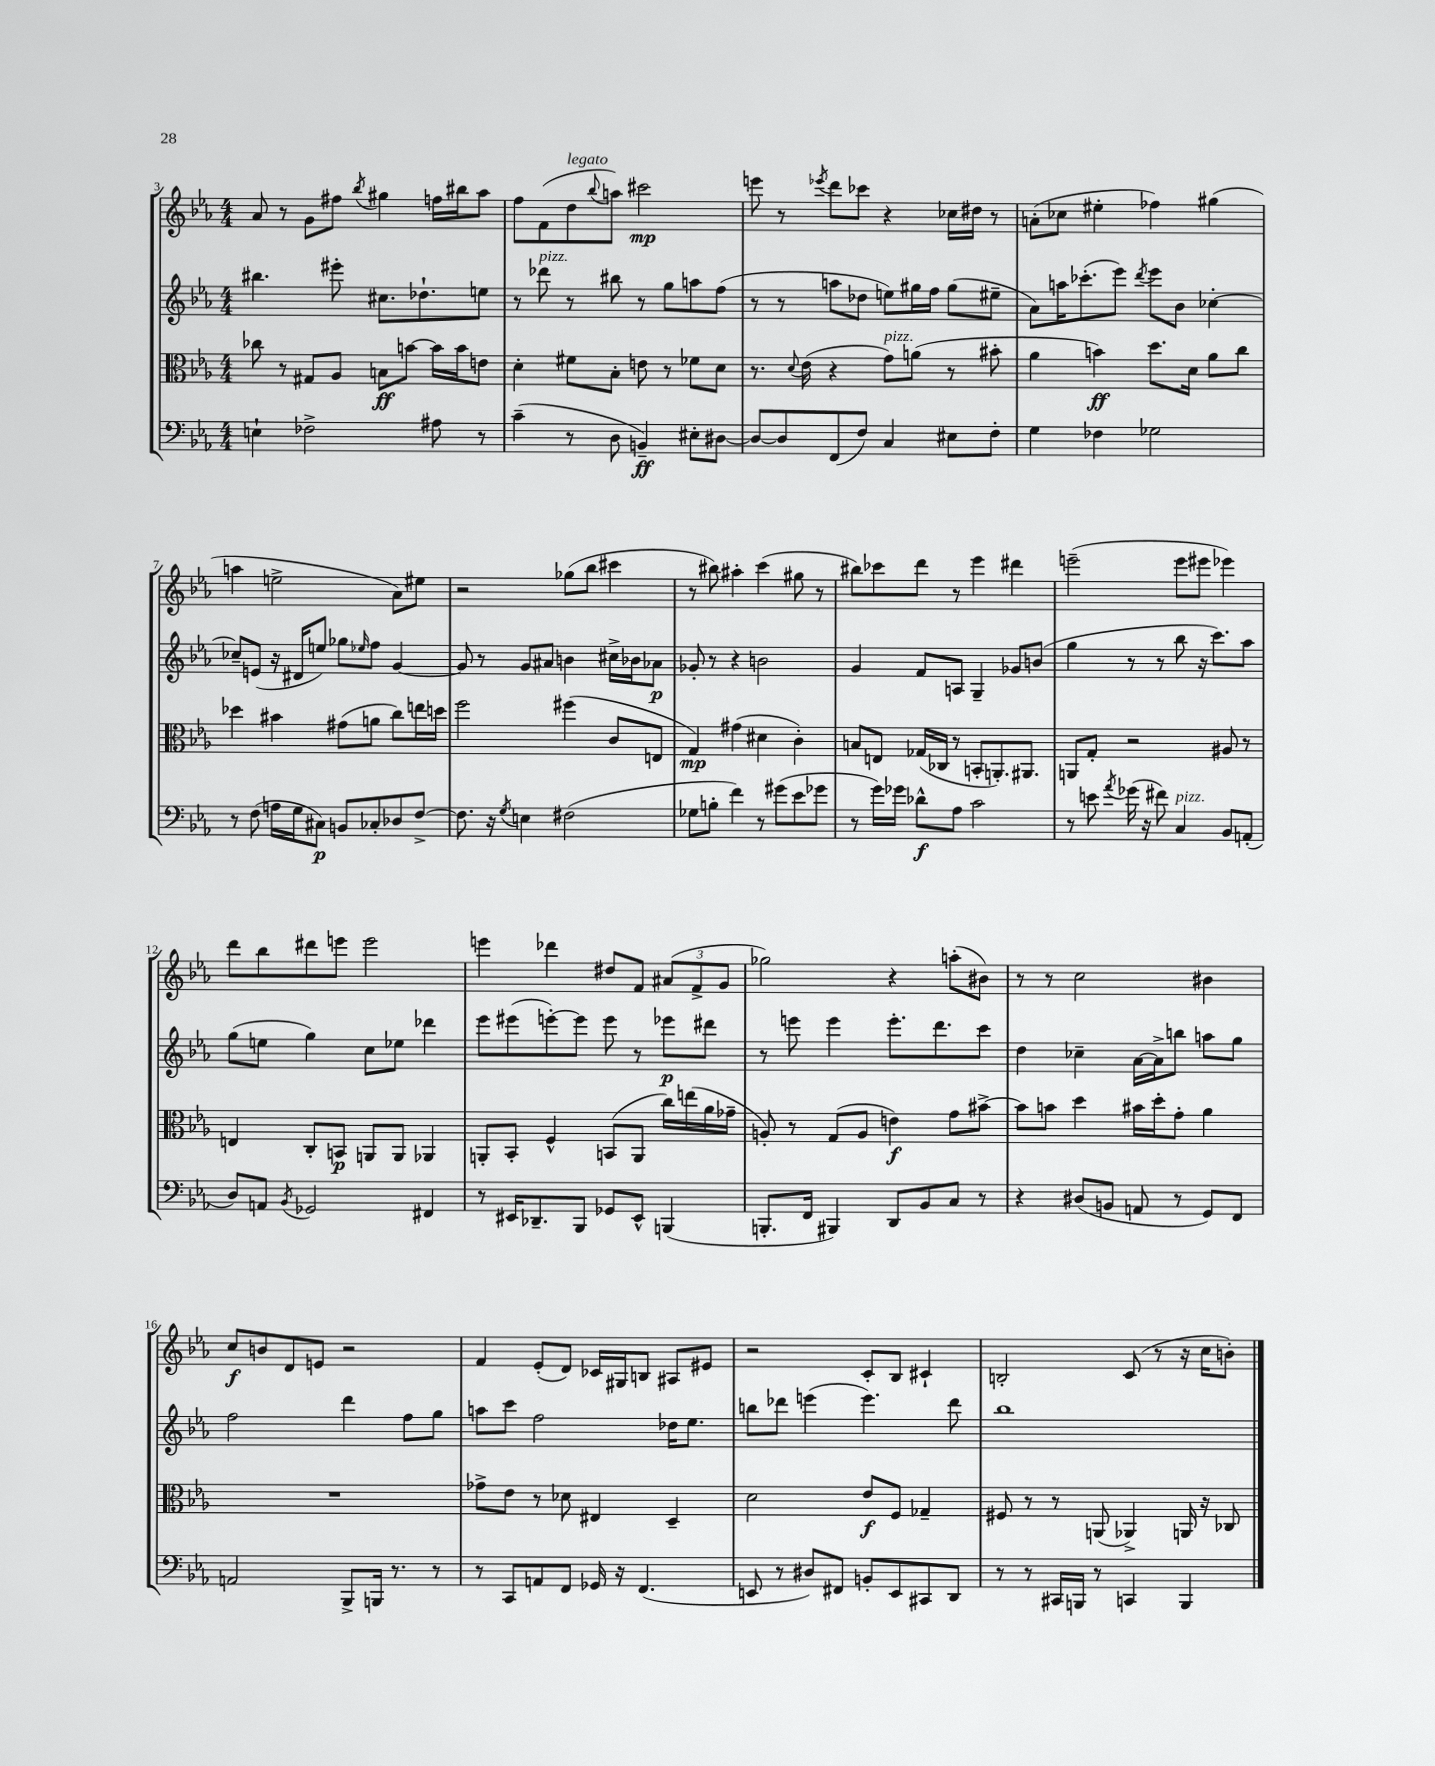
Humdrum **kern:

**kern	**dynam	**kern	**dynam	**kern	**dynam	**kern	**dynam
*part4	*part4	*part3	*part3	*part2	*part2	*part1	*part1
*staff4	*staff4	*staff3	*staff3	*staff2	*staff2	*staff1	*staff1
*clefF4	*	*clefC3	*	*clefG2	*	*clefG2	*
*k[b-e-a-]	*	*k[b-e-a-]	*	*k[b-e-a-]	*	*k[b-e-a-]	*
*M4/4	*	*M4/4	*	*M4/4	*	*M4/4	*
=3	=3	=3	=3	=3	=3	=3	=3
4En`\	.	8cc-X\	.	4.bb#X\	.	8a-/	.
.	.	8r	.	.	.	8r	.
2F-X^\	.	8G#X/L	.	.	.	8g\L	.
.	.	8A-/J	.	8eee#X'\	.	8ff#X\J	.
.	.	.	.	.	.	8qbb-/	.
.	.	8Bn\L	ff	8.cc#X\L	.	4gg#X\	.
.	.	[8bn\J	.	.	.	.	.
.	.	.	.	8.dd-X`\	.	.	.
8A#X\	.	16b\LL]	.	.	.	16ffn\LL	.
.	.	16b\J	.	.	.	16bb#X\J	.
8r	.	8en\J	.	8een\J	.	8aa-\J	.
=4	=4	=4	=4	=4	=4	=4	=4
(4c~\	.	4d'\	.	8r	.	8ff\L	.
!	!	!	!	!LO:TX:a:i:t=pizz.	!	!	!
.	.	.	.	8ddd-X\	.	(8f\	.
!	!	!	!	!	!	!LO:TX:a:i:t=legato	!
8r	.	8f#X\L	.	8r	.	8dd\	.
.	.	.	.	.	.	8qqbb-/	.
8D\	.	8B-'\J	.	8bb#X\	.	8aan\J)	.
4BBn~/)	ff	8en\	.	8r	.	2ccc#X\	mp
.	.	8r	.	8gg\L	.	.	.
8E#X'\L	.	8f-X\L	.	8aan\	.	.	.
[8D#X\J	.	8d\J	.	(8ff\J	.	.	.
=5	=5	=5	=5	=5	=5	=5	=5
8D#/L_	.	8.r	.	8r	.	8eeen\	.
8D#/]	.	.	.	8r	.	8r	.
.	.	8qqd/	.	.	.	.	.
.	.	(16e-\	.	.	.	.	.
.	.	.	.	.	.	8qeee-X/	.
(8FF/	.	4r	.	8aan\L	.	8ddd\L	.
8F/J)	.	.	.	8dd-X\J	.	8ccc-X\J	.
!	!	!LO:TX:a:i:t=pizz.	!	!	!	!	!
4C/	.	8g\L)	.	8een\L)	.	4r	.
.	.	(8an\J	.	16gg#X\L	.	.	.
.	.	.	.	16ff\JJ	.	.	.
8E#X\L	.	8r	.	(8gg#\L	.	16cc-X\LL	.
.	.	.	.	.	.	16dd#X\JJ	.
8F'\J	.	8b#X'\	.	8ee#X~\J	.	8r	.
=6	=6	=6	=6	=6	=6	=6	=6
4G\	.	4a-\	.	8a-\L)	.	(8an'\L	.
.	.	.	.	16aan\K	.	8cc-X\J	.
.	.	.	.	(8.ccc-X'\	.	.	.
4F-X\	.	4bn\)	ff	.	.	4ee#X'\	.
.	.	.	.	8eee-\J)	.	.	.
.	.	.	.	8qddd/	.	.	.
2G-X\	.	8.dd\L	.	8eee-\L	.	4ff-X\)	.
.	.	.	.	8b-\J	.	.	.
.	.	16d\Jk	.	.	.	.	.
.	.	8a-\L	.	[4cc-X'\	.	(4gg#X\	.
.	.	8cc\J	.	.	.	.	.
!!LO:LB:g=z
=7	=7	=7	=7	=7	=7	=7	=7
8r	.	4dd-X\	.	8cc-X~/L]	.	4aan\	.
(8F\	.	.	.	(8en/J	.	.	.
16An\LL	.	4b#X\	.	16r	.	2een^\	.
16G\J	.	.	.	16d#X/KL	.	.	.
8C#X\J)	p	.	.	8een/J)	.	.	.
8BBn/L	.	(8g#X\L	.	8gg-X\L	.	.	.
.	.	.	.	16qqee-X/	.	.	.
8C-X'/	.	8an\J	.	8ff\J	.	.	.
8D-X/	.	8cc\L)	.	[4g/	.	8a-\L)	.
[8F^/J	.	16een\L	.	.	.	8ee#X\J	.
.	.	16ddn\JJ	.	.	.	.	.
=8	=8	=8	=8	=8	=8	=8	=8
8.F\]	.	2ff\	.	8g/]	.	2r	.
.	.	.	.	8r	.	.	.
16r	.	.	.	.	.	.	.
8qG/	.	.	.	.	.	.	.
4En\	.	.	.	8g/L	.	.	.
.	.	.	.	8a#X/J	.	.	.
(2F#X\	.	(4ff#X\	.	4bn\	.	(8gg-X\L	.
.	.	.	.	.	.	8bb-\J	.
.	.	8c/L	.	16cc#X^\LL	.	4ccc#X\	.
.	.	.	.	16b-X\J	.	.	.
.	.	8En/J	.	8a-X\J	p	.	.
=9	=9	=9	=9	=9	=9	=9	=9
8G-X\L	.	4G/)	mp	8g-X'/	.	8r	.
8Bn'\J	.	.	.	8r	.	8bb#X\)	.
4f\)	.	(4g#X\	.	4r	.	4aa#X'\	.
8r	.	4d#X\	.	2bn\	.	(4ccc\	.
(8g#X\L	.	.	.	.	.	.	.
8e-\	.	4c'\)	.	.	.	8gg#X\	.
8g-X\J	.	.	.	.	.	8r	.
=10	=10	=10	=10	=10	=10	=10	=10
8r	.	8Bn/L	.	4g/	.	8bb#X\L)	.
16g\LL)	.	8En/J	.	.	.	8ccc-X\	.
16g-X\JJ	.	.	.	.	.	.	.
8d-X^^\L	f	(16G-X/LL	.	8f/L	.	8ddd\J	.
.	.	16C-X/JJ	.	.	.	.	.
8A-\J	.	8r	.	8An/J	.	8r	.
2c\	.	8BBn'/L	.	4G~/	.	4eee-\	.
.	.	8.AAn'/)	.	.	.	.	.
.	.	.	.	8g-X/L	.	4ddd#X\	.
.	.	8.AA#X/J	.	.	.	.	.
.	.	.	.	(8bn/J	.	.	.
=11	=11	=11	=11	=11	=11	=11	=11
8r	.	8AAn/L	.	4gg\	.	(2eeen~\	.
8en\	.	8G'/J	.	.	.	.	.
8qa-/	.	.	.	.	.	.	.
(16g-X\	.	2r	.	8r	.	.	.
16r	.	.	.	.	.	.	.
8f#X\)	.	.	.	8r	.	.	.
!LO:TX:a:i:t=pizz.	!	!	!	!	!	!	!
4C/	.	.	.	8bb-\	.	8eee\L	.
.	.	.	.	16r	.	8eee#X\J	.
.	.	.	.	8.ccc\L)	.	.	.
8BB-/L	.	8A#X/	.	.	.	4eee-X\)	.
(8AAn'/J	.	8r	.	8aa-\J	.	.	.
!!LO:LB:g=z
=12	=12	=12	=12	=12	=12	=12	=12
8D/L)	.	4En/	.	(8gg\L	.	8ddd\L	.
8AAn/J	.	.	.	8een\J	.	8bb-\	.
8qBB-/	.	.	.	.	.	.	.
2GG-X/	.	8C'/L	.	4gg\)	.	8ddd#X\	.
.	.	8BBn/J	p	.	.	8eeen\J	.
.	.	8AAn/L	.	8cc\L	.	2eee\	.
.	.	8AA/J	.	8ee-X\J	.	.	.
4FF#X/	.	4AA-X/	.	4ddd-X\	.	.	.
=13	=13	=13	=13	=13	=13	=13	=13
8r	.	8AAn'/L	.	8eee-\L	.	4eeen\	.
16EE#X/KL	.	8BB-'/J	.	(8eee#X\	.	.	.
8.DD-X~/	.	.	.	.	.	.	.
.	.	4F^^/	.	[8eeen'\)	.	4ddd-X\	.
8BBB-/J	.	.	.	8eee\J]	.	.	.
8GG-X/L	.	(8BBn/L	.	8eee\	.	8dd#X/L	.
8EE#^^/J	.	8AA/J	.	8r	.	8f/J	.
(4BBBn/	.	16cc\LL)	.	8eee-X\L	p	(12a#X/L	.
.	.	(16een\	.	.	.	.	.
.	.	.	.	.	.	12f^/	.
.	.	16a-\	.	8ddd#X\J	.	.	.
.	.	.	.	.	.	12g/J	.
.	.	16g-X~\JJ	.	.	.	.	.
=14	=14	=14	=14	=14	=14	=14	=14
8.BBBn'/L	.	8An'/)	.	8r	.	2gg-X\)	.
.	.	8r	.	8eeen\	.	.	.
16FF/Jk	.	.	.	.	.	.	.
4BBB#X/)	.	(8G/L	.	4eee\	.	.	.
.	.	8A/J	.	.	.	.	.
8DD/L	.	4en\)	f	8.eee'\L	.	4r	.
8BB-/	.	.	.	.	.	.	.
.	.	.	.	8.ddd\	.	.	.
8C/J	.	8g\L	.	.	.	(8aan'\L	.
8r	.	[8b#X^\J	.	8ccc\J	.	8b#X\J)	.
=15	=15	=15	=15	=15	=15	=15	=15
4r	.	8b#\L]	.	4dd\	.	8r	.
.	.	8bn\J	.	.	.	8r	.
(8D#X/L	.	4dd\	.	4cc-X~\	.	2cc\	.
8BBn/J	.	.	.	.	.	.	.
8AAn/	.	16b#X\LL	.	[16a-\LL	.	.	.
.	.	16dd'\J	.	16a-^\J]	.	.	.
8r	.	8g'\J	.	8bbn\J	.	.	.
8GG/L)	.	4a-\	.	8aan\L	.	4b#X\	.
8FF/J	.	.	.	8gg\J	.	.	.
!!LO:LB:g=z
=16	=16	=16	=16	=16	=16	=16	=16
2AAn/	.	1r	.	2ff\	.	8cc/L	f
.	.	.	.	.	.	8bn/	.
.	.	.	.	.	.	8d/	.
.	.	.	.	.	.	8en/J	.
8BBB-^/L	.	.	.	4ddd\	.	2r	.
16BBBn/Jk	.	.	.	.	.	.	.
8.r	.	.	.	.	.	.	.
.	.	.	.	8ff\L	.	.	.
8r	.	.	.	8gg\J	.	.	.
=17	=17	=17	=17	=17	=17	=17	=17
8r	.	8g-X^\L	.	8aan\L	.	4f/	.
8CC/L	.	8e-\J	.	8ccc\J	.	.	.
8AAn/	.	8r	.	2ff\	.	(8e-'/L	.
8FF/J	.	8d-X\	.	.	.	8d/J)	.
16GG-X/	.	4E#X/	.	.	.	16c-X/LL	.
16r	.	.	.	.	.	16G#X/J	.
(4.FF/	.	.	.	.	.	8Bn/J	.
.	.	4D~/	.	16dd-X\KL	.	8A#X/L	.
.	.	.	.	8.ee-\J	.	.	.
.	.	.	.	.	.	8e#X/J	.
=18	=18	=18	=18	=18	=18	=18	=18
8EEn/	.	2d\	.	8bbn\L	.	2r	.
8r	.	.	.	8ddd-X\J	.	.	.
8D#X/L)	.	.	.	(4eeen\	.	.	.
8FF#X/J	.	.	.	.	.	.	.
8BBn'/L	.	8e-/L	f	4.eee\)	.	8c'/L	.
8EE/	.	8F/J	.	.	.	8B-/J	.
8CC#X/	.	4G-X~/	.	.	.	4c#X`/	.
8DD/J	.	.	.	8ddd-\	.	.	.
=19	=19	=19	=19	=19	=19	=19	=19
8r	.	8F#X/	.	1bb-	.	2Bn'/	.
8r	.	8r	.	.	.	.	.
16CC#X/LL	.	8r	.	.	.	.	.
16BBBn/JJ	.	.	.	.	.	.	.
8r	.	(8AAn/	.	.	.	.	.
4CCn/	.	4AA-X^/)	.	.	.	(8c/	.
.	.	.	.	.	.	8r	.
4BBB/	.	16AAn/	.	.	.	16r	.
.	.	16r	.	.	.	16cc\KL	.
.	.	8C-X/	.	.	.	8bn'\J)	.
==	==	==	==	==	==	==	==
*-	*-	*-	*-	*-	*-	*-	*-
